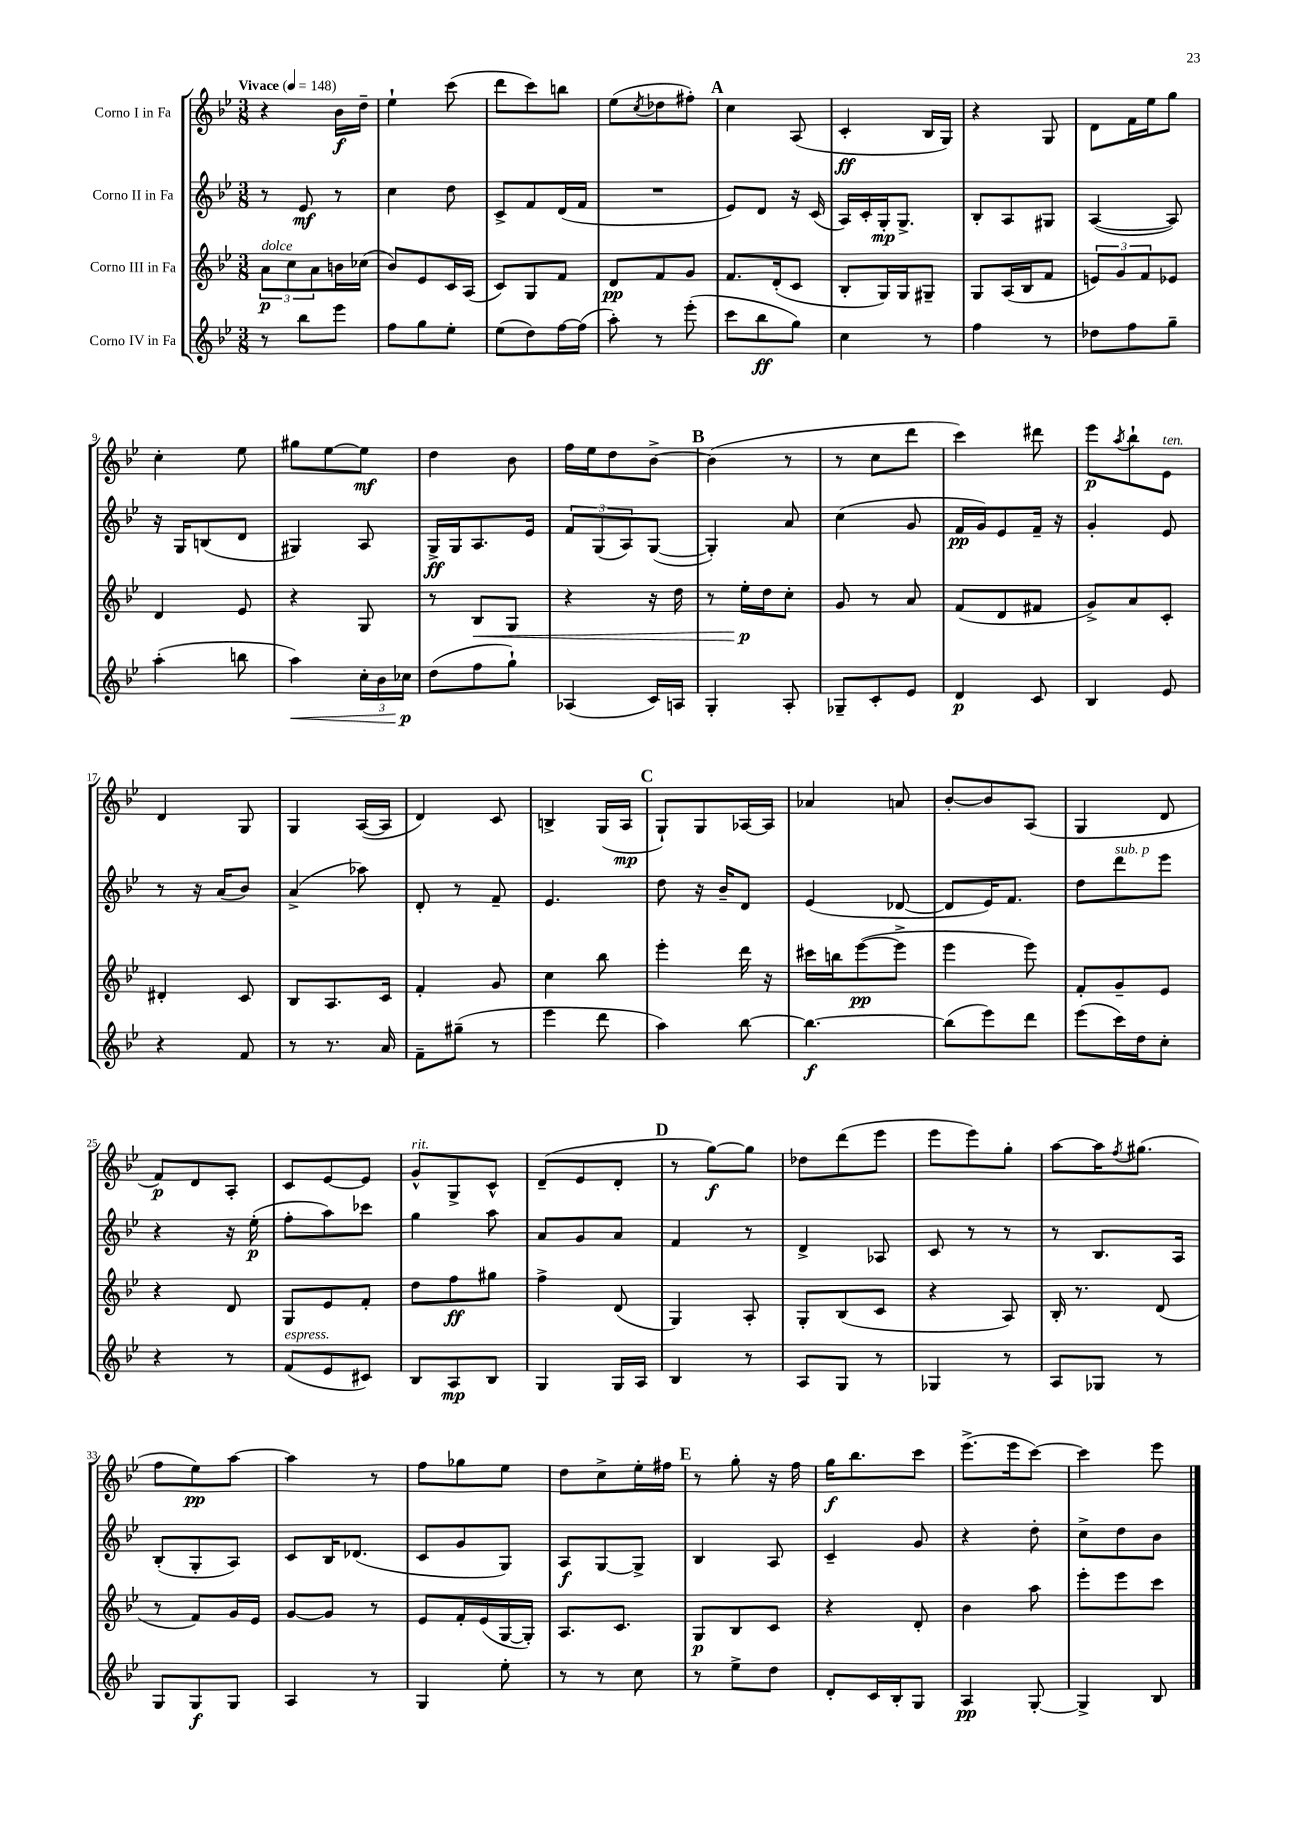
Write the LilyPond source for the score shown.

<<
\new StaffGroup <<
\new Staff = "s0" \with { instrumentName = "Corno I in Fa" } {
    \clef treble \key bes \major \numericTimeSignature \time 3/8 \tempo "Vivace" 4 = 148
    r4 bes'16\f d''16-- |
    ees''4-! c'''8( |
    d'''8 c'''8) b''8 |
    ees''8( \acciaccatura { c''8 } des''8 fis''8-.) |
    \mark \markup { \bold "A" } c''4 a8( |
    c'4-.\ff bes16 g16) |
    r4 g8 |
    d'8 f'16 ees''16 g''8 |
    c''4-. ees''8 |
    gis''8 ees''8~ ees''8\mf |
    d''4 bes'8 |
    f''16 ees''16 d''8 bes'8~-> |
    \mark \markup { \bold "B" } bes'4( r8 |
    r8 c''8 d'''8 |
    c'''4) dis'''8 |
    ees'''8\p \acciaccatura { a''8 } bes''8-! ees'8^\markup { \italic "ten." } |
    d'4 g8 |
    g4 a16~( a16 |
    d'4) c'8 |
    b4-> g16( a16\mp |
    \mark \markup { \bold "C" } g8-!) g8 aes16~ aes16 |
    aes'4 a'8 |
    bes'8~-. bes'8 a8( |
    g4 d'8 |
    f'8\p) d'8 a8-. |
    c'8 ees'8~ ees'8 |
    g'8-^^\markup { \italic "rit." } g8-> c'8-^ |
    d'8--( ees'8 d'8-. |
    \mark \markup { \bold "D" } r8 g''8~\f) g''8 |
    des''8 d'''8( ees'''8 |
    ees'''8 ees'''8) g''8-. |
    a''8~ a''16 \acciaccatura { f''8 } gis''8.( |
    f''8 ees''8\pp) a''8~ |
    a''4 r8 |
    f''8 ges''8 ees''8 |
    d''8 c''8-> ees''16-. fis''16 |
    \mark \markup { \bold "E" } r8 g''8-. r16 f''16 |
    g''16\f bes''8. c'''8 |
    ees'''8.->( ees'''16 c'''8~) |
    c'''4 ees'''8 \bar "|." |
}
\new Staff = "s1" \with { instrumentName = "Corno II in Fa" } {
    \clef treble \key bes \major \numericTimeSignature \time 3/8
    r8 ees'8\mf r8 |
    c''4 d''8 |
    c'8-> f'8 d'16( f'16 |
    R4. |
    \mark \markup { \bold "A" } ees'8) d'8 r16 c'16( |
    a16) c'16-. g16-.\mp g8.-> |
    bes8-. a8 gis8 |
    a4~( a8) |
    r16 g16 b8( d'8 |
    gis4) a8 |
    g16->\ff g16 a8. ees'16 |
    \tuplet 3/2 { f'8 g8( a8) } g8~( |
    \mark \markup { \bold "B" } g4-.) a'8 |
    c''4( g'8 |
    f'16\pp g'16) ees'8 f'16-- r16 |
    g'4-. ees'8 |
    r8 r16 a'16( bes'8) |
    a'4->( aes''8) |
    d'8-. r8 f'8-- |
    ees'4. |
    \mark \markup { \bold "C" } d''8 r16 bes'16-- d'8 |
    ees'4( des'8~ |
    des'8 ees'16) f'8. |
    d''8 d'''8^\markup { \italic "sub. p" } ees'''8 |
    r4 r16 ees''16-.\p( |
    f''8-. a''8) ces'''8 |
    g''4 a''8 |
    a'8 g'8 a'8 |
    \mark \markup { \bold "D" } f'4 r8 |
    d'4-> aes8 |
    c'8 r8 r8 |
    r8 bes8. a16 |
    bes8-.( g8-. a8) |
    c'8 bes16 des'8.( |
    c'8 g'8 g8) |
    a8\f g8~ g8-> |
    \mark \markup { \bold "E" } bes4 a8 |
    c'4-- g'8 |
    r4 d''8-. |
    c''8-> d''8 bes'8 \bar "|." |
}
\new Staff = "s2" \with { instrumentName = "Corno III in Fa" } {
    \clef treble \key bes \major \numericTimeSignature \time 3/8
    \tuplet 3/2 { a'8\p^\markup { \italic "dolce" } c''8 a'8 } b'16 ces''16( |
    bes'8) ees'8 c'16 a16( |
    c'8) g8 f'8 |
    d'8\pp f'8 g'8 |
    \mark \markup { \bold "A" } f'8. d'16-.( c'8 |
    bes8-. g16) g16 gis8-- |
    g8 a16( bes16 f'8 |
    \tuplet 3/2 { e'8) g'8 f'8 } ees'8 |
    d'4 ees'8 |
    r4 g8 |
    r8 bes8\< g8 |
    r4 r16 d''16 |
    \mark \markup { \bold "B" } r8 ees''16-.\p\! d''16 c''8-. |
    g'8 r8 a'8 |
    f'8( d'8 fis'8 |
    g'8->) a'8 c'8-. |
    dis'4-. c'8 |
    bes8 a8. c'16 |
    f'4-. g'8 |
    c''4 bes''8 |
    \mark \markup { \bold "C" } ees'''4-. d'''16 r16 |
    cis'''16 b''16 ees'''8~\pp( ees'''8-> |
    ees'''4 ees'''8) |
    f'8-. g'8-- ees'8 |
    r4 d'8 |
    g8 ees'8 f'8-. |
    d''8 f''8\ff gis''8 |
    f''4-> d'8( |
    \mark \markup { \bold "D" } g4) a8-. |
    g8-. bes8( c'8 |
    r4 a8) |
    bes16-. r8. d'8( |
    r8 f'8) g'16 ees'16 |
    g'8~ g'8 r8 |
    ees'8 f'16-. ees'16( g16~ g16-.) |
    a8. c'8. |
    \mark \markup { \bold "E" } g8\p bes8 c'8 |
    r4 d'8-. |
    bes'4 a''8 |
    ees'''8-. ees'''8 c'''8 \bar "|." |
}
\new Staff = "s3" \with { instrumentName = "Corno IV in Fa" } {
    \clef treble \key bes \major \numericTimeSignature \time 3/8
    r8 bes''8 ees'''8 |
    f''8 g''8 ees''8-. |
    ees''8( d''8) f''16~ f''16( |
    a''8-.) r8 ees'''8-.( |
    \mark \markup { \bold "A" } c'''8 bes''8\ff g''8) |
    c''4 r8 |
    f''4 r8 |
    des''8 f''8 g''8-- |
    a''4-.( b''8 |
    a''4\<) \tuplet 3/2 { c''16-. bes'16 ces''16\p\! } |
    d''8( f''8 g''8-!) |
    aes4( c'16) a16 |
    \mark \markup { \bold "B" } g4-. a8-. |
    ges8-- c'8-. ees'8 |
    d'4\p c'8 |
    bes4 ees'8 |
    r4 f'8 |
    r8 r8. a'16 |
    f'8-- gis''8--( r8 |
    ees'''4 d'''8 |
    \mark \markup { \bold "C" } a''4) bes''8~ |
    bes''4.~\f |
    bes''8( ees'''8) d'''8 |
    ees'''8( c'''16) d''16 c''8-. |
    r4 r8 |
    f'8^\markup { \italic "espress." }( ees'8 cis'8) |
    bes8 a8\mp bes8 |
    g4 g16 a16 |
    \mark \markup { \bold "D" } bes4 r8 |
    a8 g8 r8 |
    ges4 r8 |
    a8 ges8 r8 |
    g8 g8\f g8 |
    a4 r8 |
    g4 ees''8-. |
    r8 r8 c''8 |
    \mark \markup { \bold "E" } r8 ees''8-> d''8 |
    d'8-. c'16 bes16-. g8 |
    a4\pp g8~-. |
    g4-> bes8 \bar "|." |
}
>>
>>
